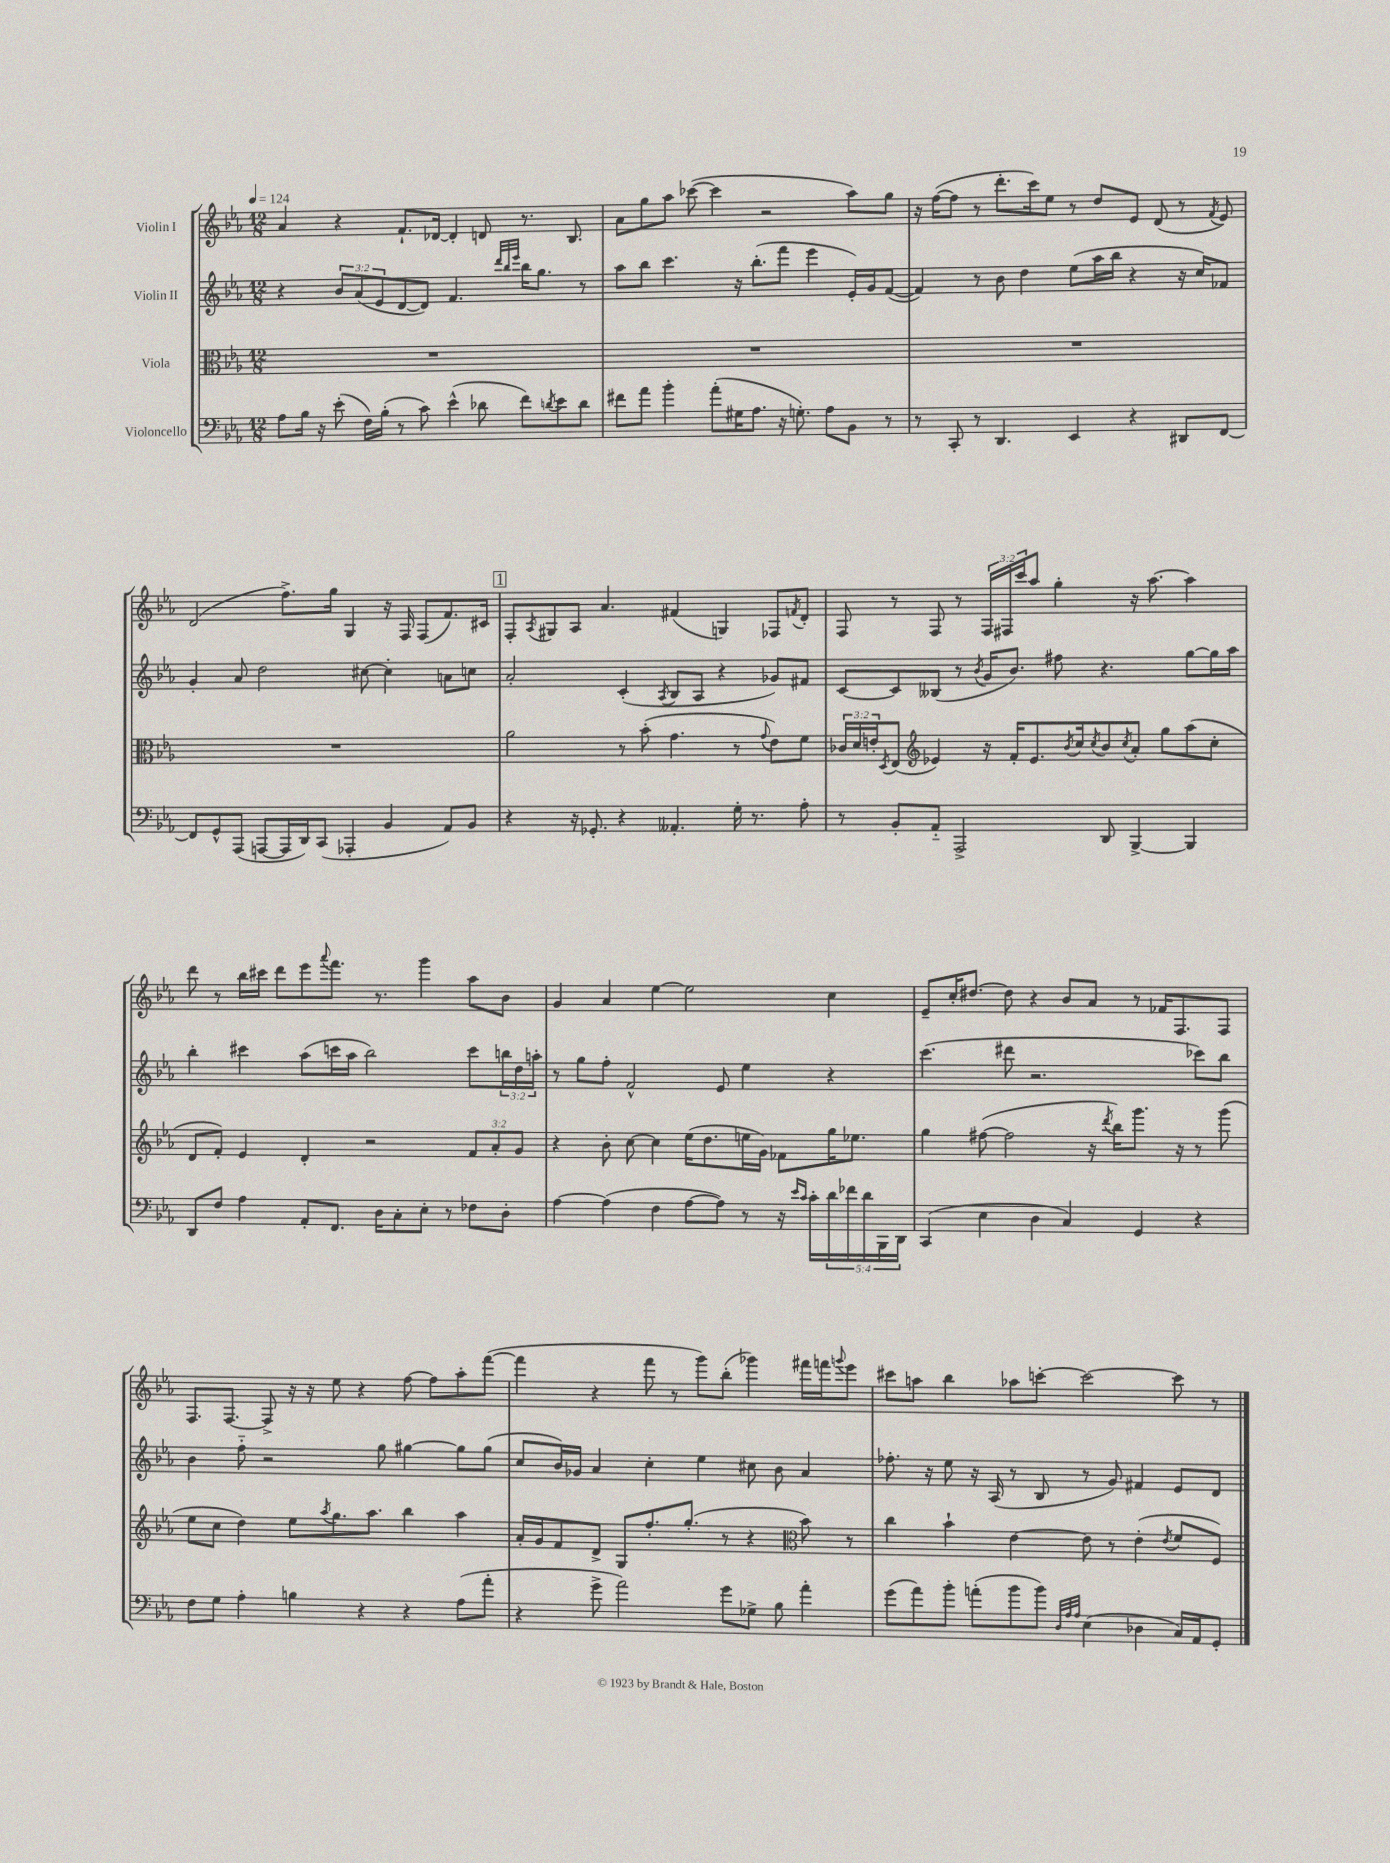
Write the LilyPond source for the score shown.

<<
\new StaffGroup <<
\new Staff = "s0" \with { instrumentName = "Violin I" } {
    \clef treble \key ees \major \numericTimeSignature \time 12/8 \override Staff.TupletNumber.text = #tuplet-number::calc-fraction-text \tempo 4 = 124
    aes'4 r4 f'8.-! des'16~ des'4-. d'8 r8. bes8. |
    aes'8 g''8 aes''8 ces'''8~( ces'''4 r2 aes''8) g''8 |
    r16 f''16~( f''8 r8 d'''8.-. c'''16) ees''8 r8 d''8 ees'8 d'8( r8 \acciaccatura { f'8 } ees'8) |
    d'2( f''8.->) g''16 g4 r16 f16 f8( f'8.) cis'16 |
    \mark \markup { \box "1" } f8-. \acciaccatura { aes8 } gis8 aes8 aes'4. fis'4( g4) fes8 \acciaccatura { f'8 } d'8-. |
    f8 r8 f8 r8 \tuplet 3/2 { f16 fis16 c'''16 } aes''8 g''4-. r16 aes''8.~ aes''4 |
    d'''8 r8 bes''16 cis'''16 d'''8 ees'''8 \appoggiatura { aes'''8 } f'''8. r8. g'''4 aes''8 bes'8 |
    g'4 aes'4 ees''4~ ees''2 c''4 |
    ees'8-- c''16-. dis''8.~ dis''8 r4 bes'8 aes'8 r8 fes'16 f8. f8 |
    f8. f8.~ f8-> r16 r16 ees''8 r4 f''8~ f''8 aes''8-. f'''8~( |
    f'''4 r4 f'''8 r8 g'''8) bes''8-.( ges'''4) fis'''16 f'''16 \appoggiatura { g'''8 } ees'''8 |
    cis'''8 a''8 bes''4 aes''8 c'''8~-. c'''2~ c'''8 r8 \bar "|." |
}
\new Staff = "s1" \with { instrumentName = "Violin II" } {
    \clef treble \key ees \major \numericTimeSignature \time 12/8 \override Staff.TupletNumber.text = #tuplet-number::calc-fraction-text
    r4 \tuplet 3/2 { bes'8 aes'8( ees'8 } d'8~ d'8) f'4. \grace { d'''32 bes''32 ees'''32 } bes''16 g''8. r8 |
    aes''8 bes''8 c'''4. r16 bes''8.-.( f'''8 ees'''4 ees'16-.) g'16 f'8~( |
    f'4) r8 bes'8 d''4 ees''8( aes''16 bes''16 r4 r16 c''16) fes'8 |
    g'4-. aes'8 d''2 cis''8~ cis''4-. a'8 c''8 |
    \mark \markup { \box "1" } aes'2-. c'4-.( \acciaccatura { aes8 } bes8 aes8 r4 ges'8) fis'8 |
    c'8~ c'8 beses8( r8 \acciaccatura { bes'8 } g'16 bes'8.) fis''8 r4. g''8~ g''16 aes''16 |
    bes''4-. cis'''4 aes''8( c'''16 aes''16 bes''2) c'''8 \tuplet 3/2 { b''16 d''16 a''16-. } |
    r8 g''8 f''8-. f'2-^ ees'8 ees''4 r4 |
    c'''4.( dis'''8 r2. ces'''8) bes''8 |
    bes'4 f''8-_ r2 g''8 gis''4~ gis''8 gis''8( |
    c''8 bes'16) ges'16 aes'4 c''4-. ees''4 cis''8 bes'8 aes'4 |
    fes''8.-. r16 ees''8 r16 aes16( r8 bes8 r8 g'8) fis'4 ees'8 d'8 \bar "|." |
}
\new Staff = "s2" \with { instrumentName = "Viola" } {
    \clef alto \key ees \major \numericTimeSignature \time 12/8 \override Staff.TupletNumber.text = #tuplet-number::calc-fraction-text
    R1. |
    R1. |
    R1. |
    R1. |
    \mark \markup { \box "1" } aes'2 r8 bes'8-.( g'4. r8 \appoggiatura { g'8 } ees'8) f'8 |
    \tuplet 3/2 { ces'16 d'16 e'16-. } \acciaccatura { d8 } ees8( \clef treble ees'4) r16 f'16-. ees'8. \acciaccatura { bes'8 } c''16 \acciaccatura { c''8 } bes'8 \acciaccatura { c''8 } aes'8-. g''8 aes''8( c''8-. |
    d'8 f'8-.) ees'4 d'4-. r2 \tuplet 3/2 { f'8 aes'8-. g'8 } |
    r4 bes'8-. c''8~ c''4 ees''16( d''8. e''16 g'16) fes'8 g''16 ees''8. |
    g''4 fis''8~( fis''2 r16 \acciaccatura { d'''8 } bes''16) g'''8. r16 r8 g'''8( |
    ees''8 c''8 d''4) ees''8 \acciaccatura { aes''8 } g''8. aes''8. bes''4 aes''4 |
    aes'16-. g'16 f'8 d'8-> g8 f''8.-. g''8.-.( r8 r4 \clef alto bes'8) r8 |
    c''4 bes'4-! ees'4~ ees'8 r8 ees'4-.( \acciaccatura { ees'8 } f'8 f8) \bar "|." |
}
\new Staff = "s3" \with { instrumentName = "Violoncello" } {
    \clef bass \key ees \major \numericTimeSignature \time 12/8 \override Staff.TupletNumber.text = #tuplet-number::calc-fraction-text
    aes8 bes16 r16 ees'8-.( f16) bes16-.( r8 c'8) ees'4-^( des'8 f'8) \acciaccatura { d'8 } ees'8 d'8 |
    fis'8 aes'8 bes'4-. aes'8-.( gis16 aes8. r16 g8.-.) aes8 bes,8 r8 |
    r8 c,8-. r8 d,4. ees,4 r4 dis,8 f,8~ |
    f,8 g,8-^ aes,,8( a,,8~ a,,16 d,16) c,8( aes,,4-. bes,4 aes,8) bes,8 |
    \mark \markup { \box "1" } r4 r16 ges,8.-. r4 aeses,4.-. g16-. r8. aes8-. |
    r8 bes,8-. aes,8-_ aes,,2-> d,8 bes,,4~-> bes,,4 |
    d,8 f8 aes4 aes,8-. f,8. d16 c8-. ees8-. r8 fes8 d8-. |
    aes4~ aes4( f4 aes8~ aes8) r8 r16 \grace { ees'16 c'16 } c'16-. \tuplet 5/4 { d'16 fes'16 d'16 bes,,16 d,16 } |
    c,4( ees4 d4 c4) g,4 r4 |
    f8 g8 aes4-. b4 r4 r4 aes8( aes'8-. |
    r4 g'8-> aes'2) g'8 ges8-> bes8 aes'4-. |
    g'8( aes'8) bes'8-. a'8-.( bes'8 bes'8) \grace { d32 aes32 aes32 } ees4( des4 c16) aes,16 g,8-. \bar "|." |
}
>>
>>
\layout { \context { \Score \remove "Bar_number_engraver" } }
